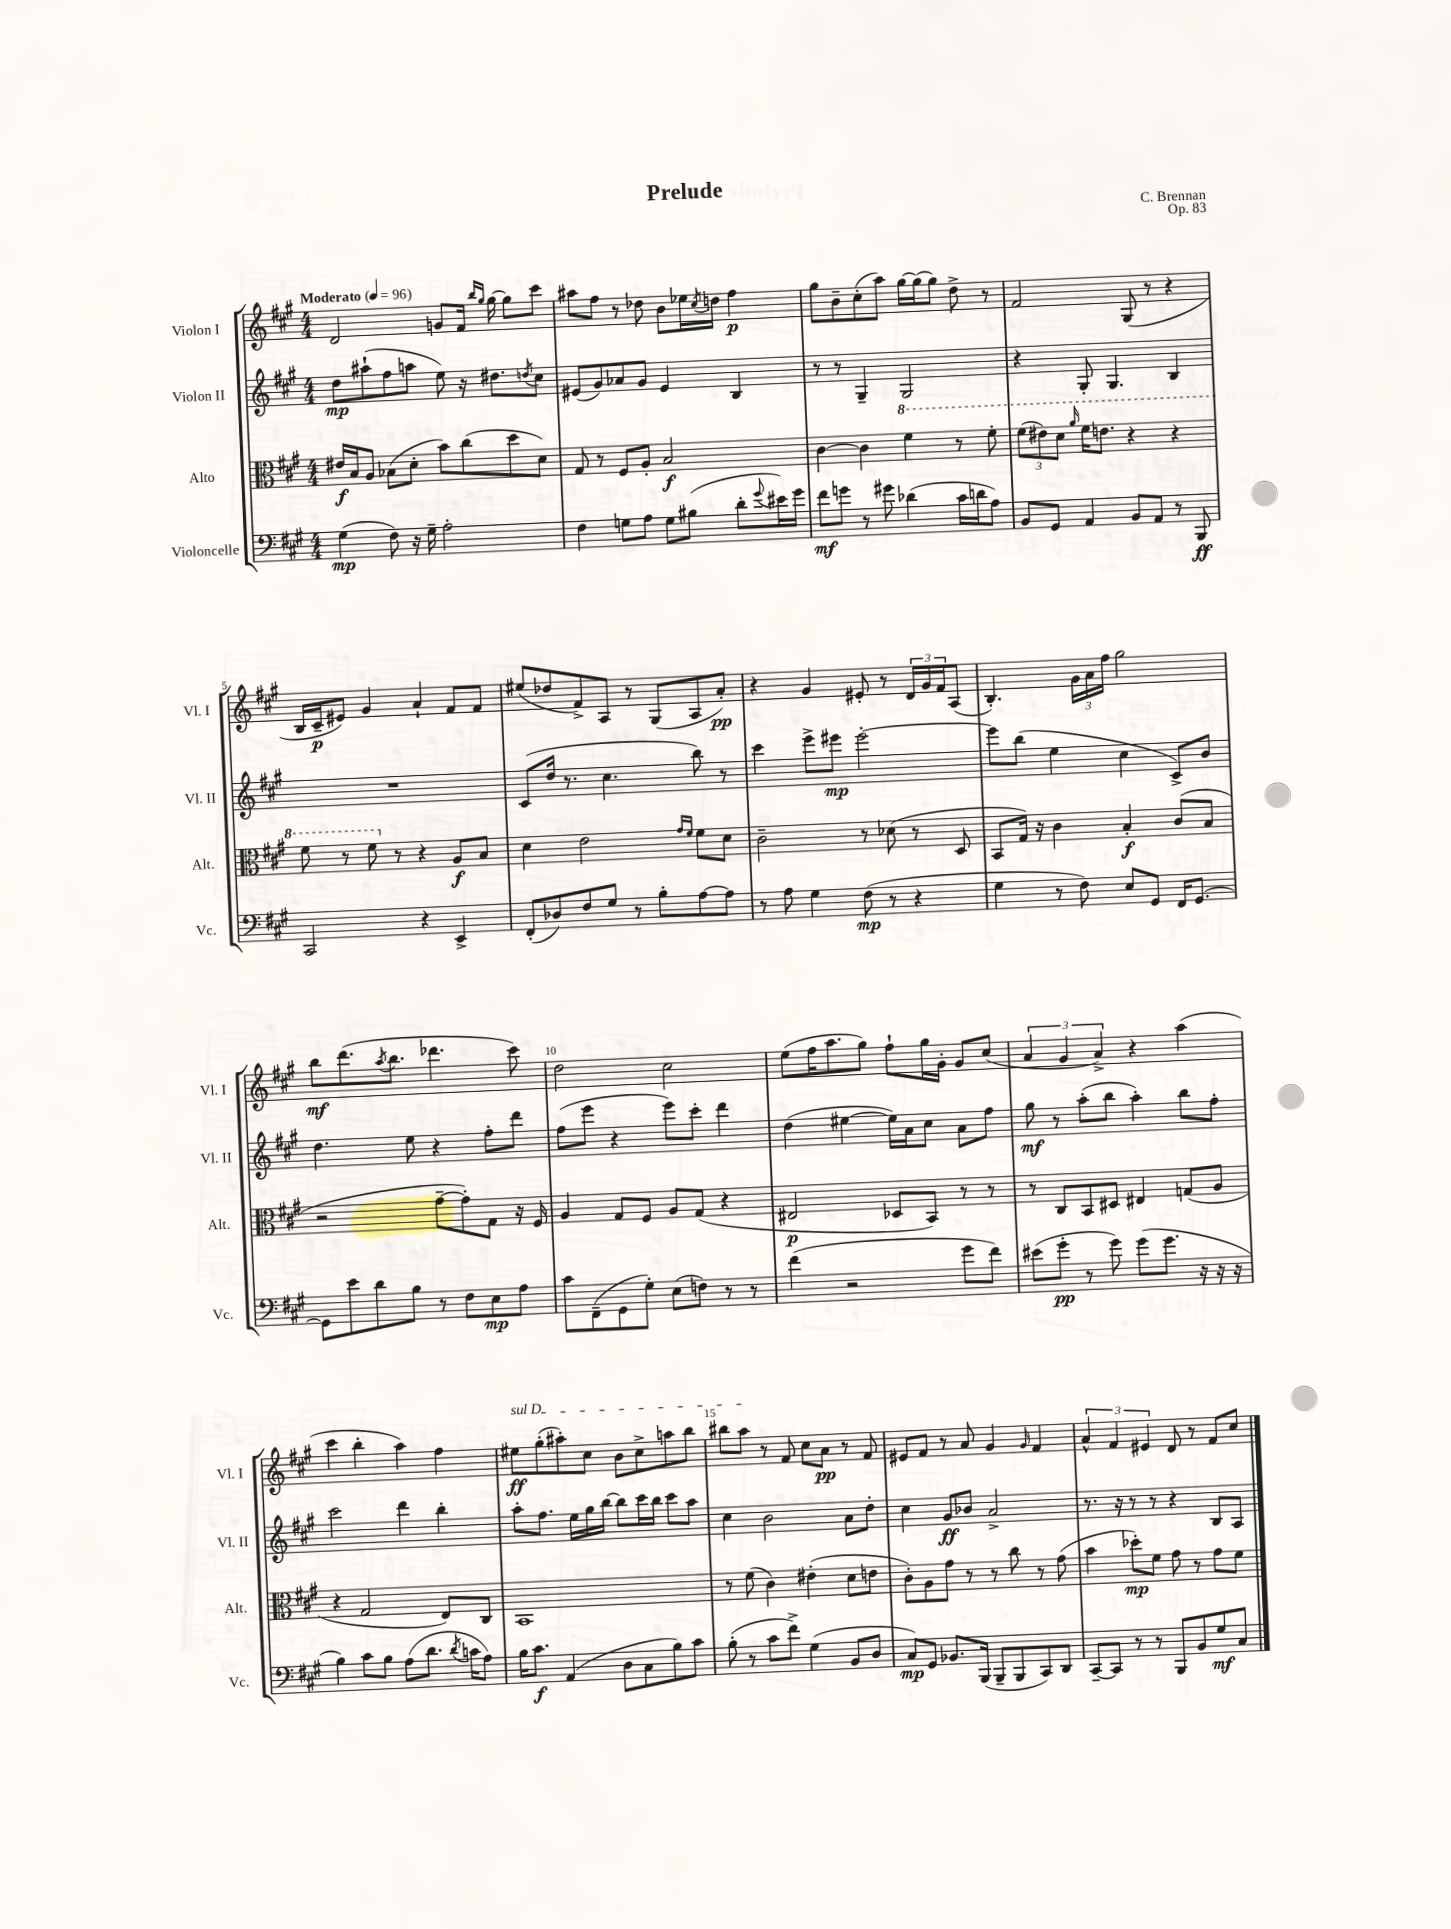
\header { title = "Prelude" composer = "C. Brennan" opus = "Op. 83" }
<<
\new StaffGroup <<
\new Staff = "s0" \with { instrumentName = "Violon I" shortInstrumentName = "Vl. I" } {
    \clef treble \key a \major \numericTimeSignature \time 4/4 \tempo "Moderato" 4 = 96
    d'2 g'8 fis'16 \grace { b''16 gis''16 } gis''16~ gis''8 cis'''8 |
    ais''8 fis''8 r8 des''8 b'8 ees''16 \acciaccatura { cis''8 } d''16 fis''4\p |
    gis''8 b'8-- cis''8-.( a''8) gis''16~ gis''16( gis''8) d''8-> r8 |
    fis'2 gis8( r8 r4 |
    b16 cis'16--\p eis'8) gis'4 a'4-! fis'8 fis'8 |
    eis''8( des''8 fis'8->) a8 r8 gis8( a8 a'8-.\pp) |
    r4 gis'4 eis'8-. r8 \tuplet 3/2 { d'16 gis'16 fis'16 } a8( |
    b4.-.) \tuplet 3/2 { gis'16 a'16 fis''16 } gis''2 |
    b''8\mf d'''8.( \acciaccatura { a''8 } b''8. des'''4. cis'''8) |
    d''2 cis''2 |
    e''8( fis''16 a''8. gis''8) fis''8-! gis''16 gis'16-. gis'8 cis''8( |
    \tuplet 3/2 { a'4 gis'4 a'4->) } r4 a''4( |
    cis'''4 b''4-. a''4) fis''4 |
    \once \override TextSpanner.bound-details.left.text = \markup { \italic "sul D" } eis''8\ff\startTextSpan gis''8-.( ais''8-.) cis''8 b'8 cis''8-> a''8 b''8 |
    bis''8 a''8\stopTextSpan r8 fis'8 cis''8 a'8\pp r8 fis'8 |
    eis'8 fis'8 r8 a'8 gis'4 \grace { gis'16 } fis'4 |
    \tuplet 3/2 { a'4-^ fis'4 eis'4 } d'8 r8 fis'8 cis''8 \bar "|." |
}
\new Staff = "s1" \with { instrumentName = "Violon II" shortInstrumentName = "Vl. II" } {
    \clef treble \key a \major \numericTimeSignature \time 4/4
    d''8\mp ais''8-!( fis''8 a''8 e''8) r16 dis''8. \acciaccatura { d''8 } cis''8 |
    eis'8( gis'8) aes'8 gis'8 eis'4 b4 |
    r8 r8 gis4-- gis2 |
    r4 gis8-. gis4. b4 |
    R1 |
    cis'8( d''16 r8. cis''4. b''8) r8 |
    cis'''4 e'''8-> eis'''8\mp eis'''2~-. |
    eis'''8 b''8( e''4 cis''4 cis'8->) b'8 |
    d''4. e''8 r4 fis''8-. d'''8 |
    fis''8( e'''8 r4 e'''8) cis'''8-. d'''4 |
    d''4( eis''4~ eis''16) a'16 cis''8 a'8 fis''8 |
    gis''8\mf r8 a''8-.( b''8 a''4-.) b''8 fis''8-. |
    cis'''2 d'''4 b''4-. |
    a''8-. fis''8. e''16 gis''16 b''16~ b''8 cis'''16 b''16 cis'''8 a''8 |
    cis''4 b'2 a'8 d''8-. |
    cis''4 gis'8\ff bes'8 a'2-> |
    r8. r16 r8 r8 r4 b8 a8 \bar "|." |
}
\new Staff = "s2" \with { instrumentName = "Alto" shortInstrumentName = "Alt." } {
    \clef alto \key a \major \numericTimeSignature \time 4/4
    eis'16\f b16 a8 bes8( d'8-. b'8) cis''8( d''8 d'8) |
    gis8 r8 fis8 a8-. b2\f |
    cis'4~ cis'4 \ottava #1 fis''4 r8 fis''8-. |
    \tuplet 3/2 { fis''8( eis''8) d''8 } \grace { a''16 } fis''16 e''8. r4 r4 |
    fis''8 r8 fis''8 \ottava #0 r8 r4 a8\f b8 |
    d'4 e'2 \grace { gis'16 fis'16 } fis'8 d'8 |
    cis'2-- r8 des'8( r8 d8 |
    b,8 gis16) r16 cis'4 b4-.\f cis'8( b8 |
    r2 gis'8~-- gis'8-.) gis8 r16 fis16 |
    a4 gis8 fis8 a8 gis8( r4 |
    eis2\p des8 b,8) r8 r8 |
    r8 cis8 b,8 dis8 eis4 g8( a8 |
    r4 gis2 e8) cis8 |
    b,1 |
    r8 fis'8( cis'4) eis'4-.( d'8 e'8 |
    cis'8-.) a8 gis'8 r8 r8 cis''8 r8 gis'8( |
    b'4 des''8-.\mp) fis'8 gis'8 r8 gis'8 fis'8 \bar "|." |
}
\new Staff = "s3" \with { instrumentName = "Violoncelle" shortInstrumentName = "Vc." } {
    \clef bass \key a \major \numericTimeSignature \time 4/4
    gis4\mp( fis8) r16 gis16-- a2-. |
    fis4 g8 a8 g8 bis8( d'8-. \appoggiatura { gis'8 } eis'16) gis'16 |
    fis'8\mf g'8 r8 gis'8 des'4( cis'16 d'16 a8) |
    b,8 gis,8 a,4 b,8 a,8 r8 b,,8\ff |
    cis,2 r4 e,4-> |
    fis,8-.( des8) fis8 gis8 r8 b8-. a8~ a8 |
    r8 a8 gis4 fis8\mp( r8 r4 |
    gis4 r8 fis8) e8 gis,8 fis,16 gis,8.~ |
    gis,8 e'8 d'8 b8 r8 fis8 e8\mp a8 |
    cis'8 fis,8--( gis,8 gis8-.) e8( f8) r8 r8 |
    fis'4( r2 gis'8 fis'8) |
    eis'8( gis'8-.\pp r8 gis'8) gis'8( gis'8. r16 r16 r16 |
    b4) cis'8 b8 a8( d'8. \acciaccatura { d'8 } c'16 a8) |
    b16 cis'8.\f a,4( d8 cis8 b8) cis'8 |
    b8-.( r8 cis'8 fis'8->) gis4( b,8 d8 |
    cis8\mp) gis,8 bes,8. b,,16( b,,8-- b,,8 cis,8) d,8 |
    cis,8~-- cis,8 r8 r8 b,,8 b,8 gis8\mf cis8 \bar "|." |
}
>>
>>
\layout { \context { \Score \override BarNumber.break-visibility = ##(#f #t #t) barNumberVisibility = #(every-nth-bar-number-visible 5) } }
